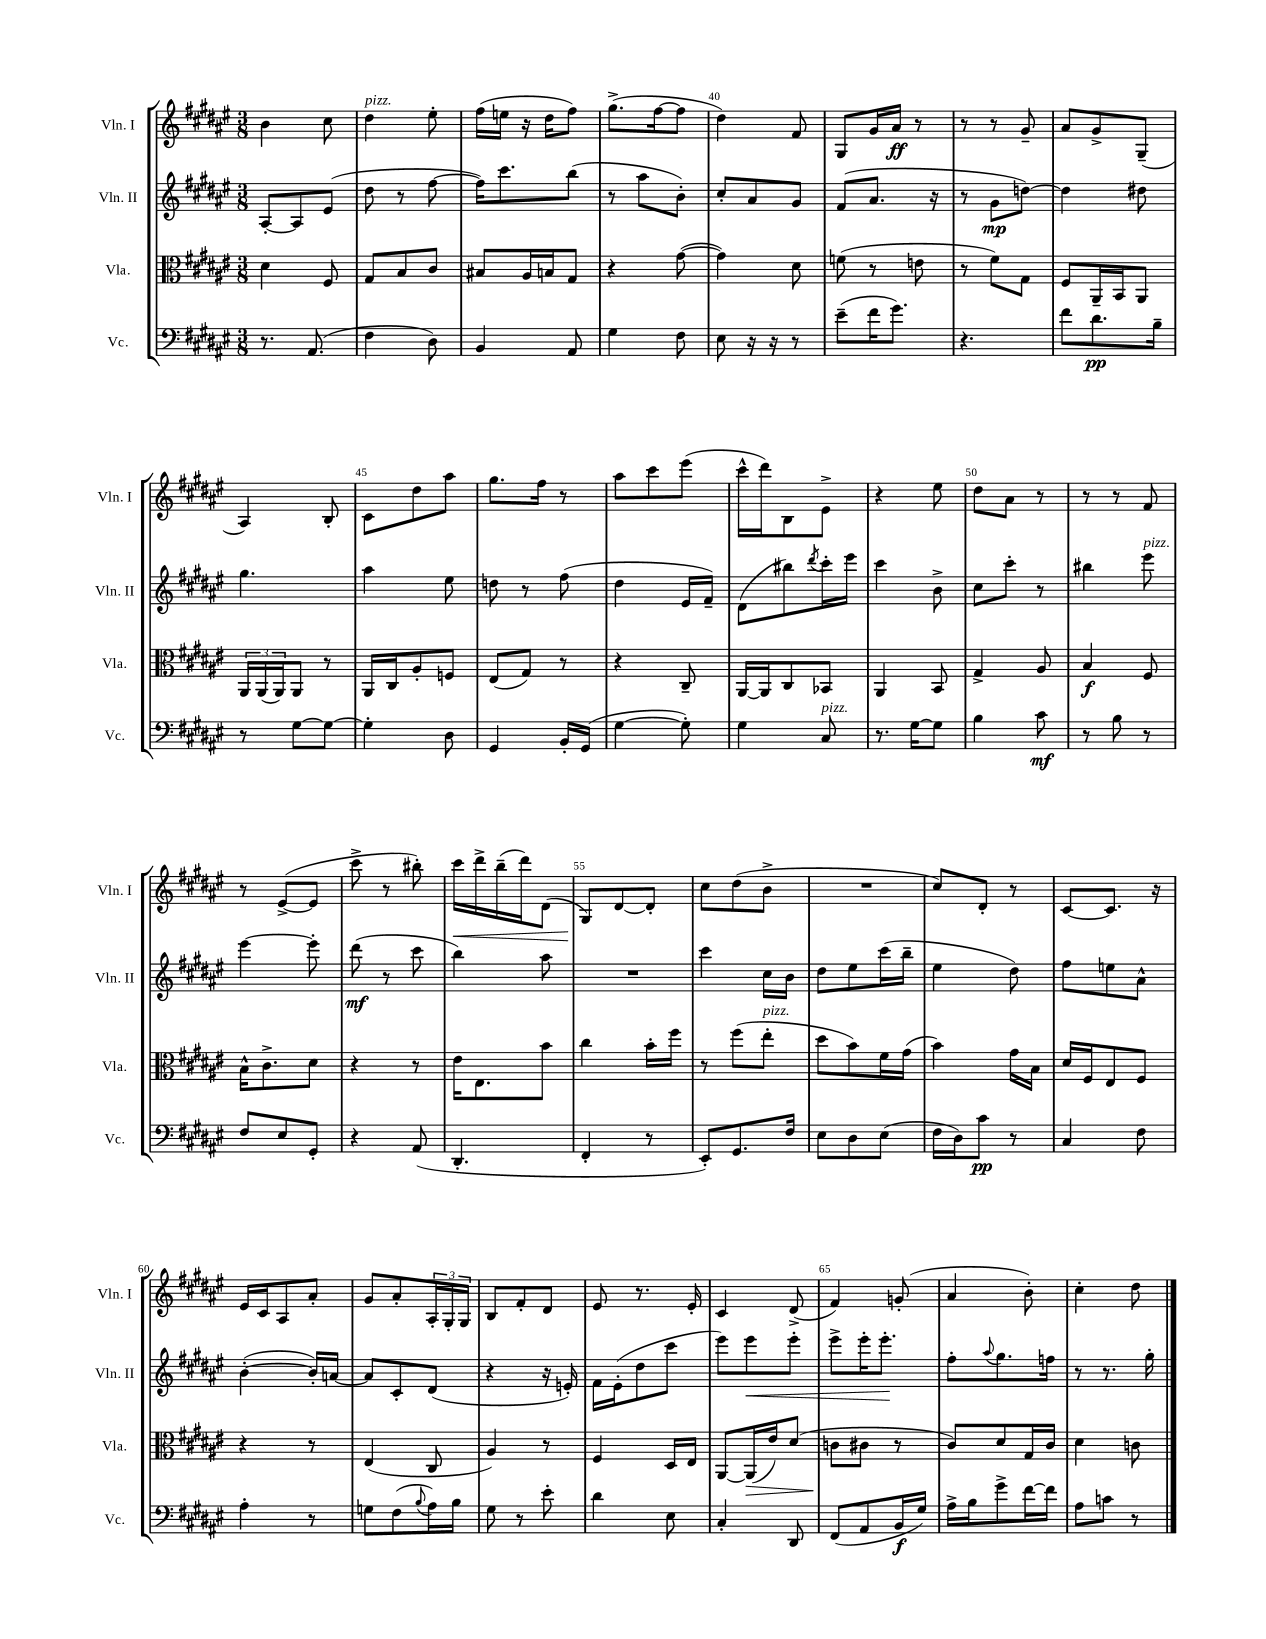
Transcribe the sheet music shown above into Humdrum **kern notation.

**kern	**dynam	**kern	**dynam	**kern	**dynam	**kern	**dynam
*part4	*part4	*part3	*part3	*part2	*part2	*part1	*part1
*staff4	*staff4	*staff3	*staff3	*staff2	*staff2	*staff1	*staff1
*I"Vc.	*	*I"Vla.	*	*I"Vln. II	*	*I"Vln. I	*
*I'Vc.	*	*I'Vla.	*	*I'Vln. II	*	*I'Vln. I	*
*clefF4	*	*clefC3	*	*clefG2	*	*clefG2	*
*k[f#c#g#d#a#e#]	*	*k[f#c#g#d#a#e#]	*	*k[f#c#g#d#a#e#]	*	*k[f#c#g#d#a#e#]	*
*M3/8	*	*M3/8	*	*M3/8	*	*M3/8	*
=36	=36	=36	=36	=36	=36	=36	=36
8.r	.	4d#\	.	[8A#'/L	.	4b\	.
.	.	.	.	8A#/]	.	.	.
(8.AA#/	.	.	.	.	.	.	.
.	.	8F#/	.	(8e#/J	.	8cc#\	.
=37	=37	=37	=37	=37	=37	=37	=37
!	!	!	!	!	!	!LO:TX:a:i:t=pizz.	!
4F#\	.	8G#/L	.	8dd#\	.	4dd#\	.
.	.	8B/	.	8r	.	.	.
8D#\)	.	8c#/J	.	[8ff#\	.	8ee#'\	.
=38	=38	=38	=38	=38	=38	=38	=38
4BB/	.	8B#X/L	.	16ff#\KL])	.	(16ff#\LL	.
.	.	.	.	8.ccc#\	.	16een\JJ	.
.	.	16A#/L	.	.	.	16r	.
.	.	16Bn/J	.	.	.	16dd#\KL	.
8AA#/	.	8G#/J	.	(8bb\J	.	8ff#\J)	.
=39	=39	=39	=39	=39	=39	=39	=39
4G#\	.	4r	.	8r	.	(8.gg#^\L	.
.	.	.	.	8aa#\L	.	.	.
.	.	.	.	.	.	[16ff#\k	.
8F#\	.	([8g#\	.	8b'\J)	.	8ff#\J]	.
=40	=40	=40	=40	=40	=40	=40	=40
8E#\	.	4g#\])	.	8cc#'/L	.	4dd#\)	.
16r	.	.	.	8a#/	.	.	.
16r	.	.	.	.	.	.	.
8r	.	8d#\	.	8g#/J	.	8f#/	.
=41	=41	=41	=41	=41	=41	=41	=41
(8e#~\L	.	(8fn\	.	(8f#/L	.	8G#/L	.
16f#\K	.	8r	.	8.a#/J	.	16g#/L	.
8.g#\J)	.	.	.	.	.	16a#/JJ	ff
.	.	8en\	.	.	.	8r	.
.	.	.	.	16r	.	.	.
=42	=42	=42	=42	=42	=42	=42	=42
4.r	.	8r	.	8r	.	8r	.
.	.	8f#\L)	.	8g#\L	mp	8r	.
.	.	8G#\J	.	[8ddn\J)	.	8g#~/	.
=43	=43	=43	=43	=43	=43	=43	=43
8f#\L	.	8F#/L	.	4dd\]	.	8a#/L	.
8.d#\	pp	16AA#~/L	.	.	.	8g#^/	.
.	.	16BB/J	.	.	.	.	.
.	.	8AA#/J	.	8dd#X\	.	(8G#~/J	.
16B~\Jk	.	.	.	.	.	.	.
!!LO:LB:g=z
=44	=44	=44	=44	=44	=44	=44	=44
8r	.	24AA#/LL	.	4.gg#\	.	4A#/)	.
.	.	(24AA#/	.	.	.	.	.
.	.	24AA#/J)	.	.	.	.	.
[8G#\L	.	8AA#/J	.	.	.	.	.
8G#\J_	.	8r	.	.	.	8B'/	.
=45	=45	=45	=45	=45	=45	=45	=45
4G#'\]	.	16AA#/LL	.	4aa#\	.	8c#\L	.
.	.	16C#/J	.	.	.	.	.
.	.	8A#'/	.	.	.	8dd#\	.
8D#\	.	8Fn/J	.	8ee#\	.	8aa#\J	.
=46	=46	=46	=46	=46	=46	=46	=46
4GG#/	.	(8E#/L	.	8ddn\	.	8.gg#\L	.
.	.	8G#/J)	.	8r	.	.	.
.	.	.	.	.	.	16ff#\Jk	.
16BB'/LL	.	8r	.	(8ff#\	.	8r	.
(16GG#/JJ	.	.	.	.	.	.	.
=47	=47	=47	=47	=47	=47	=47	=47
[4G#\	.	4r	.	4dd#\	.	8aa#\L	.
.	.	.	.	.	.	8ccc#\	.
8G#'\])	.	8C#~/	.	16e#/LL	.	(8eee#\J	.
.	.	.	.	16f#~/JJ)	.	.	.
=48	=48	=48	=48	=48	=48	=48	=48
4G#\	.	[16AA#/LL	.	(8d#\L	.	16ccc#^^\LL	.
.	.	16AA#/J]	.	.	.	16ddd#\J)	.
.	.	8C#/	.	8bb#X\)	.	8B\	.
.	.	.	.	8qddd#/	.	.	.
!LO:TX:a:i:t=pizz.	!	!	!	!	!	!	!
8C#/	.	8BB-X/J	.	16ccc#'\L	.	8e#^\J	.
.	.	.	.	16eee#\JJ	.	.	.
=49	=49	=49	=49	=49	=49	=49	=49
8.r	.	4AA#/	.	4ccc#\	.	4r	.
[16G#\KL	.	.	.	.	.	.	.
8G#\J]	.	8BB/	.	8b^\	.	8ee#\	.
=50	=50	=50	=50	=50	=50	=50	=50
4B\	.	4G#^/	.	8cc#\L	.	8dd#\L	.
.	.	.	.	8ccc#'\J	.	8a#\J	.
8c#\	mf	8A#/	.	8r	.	8r	.
=51	=51	=51	=51	=51	=51	=51	=51
8r	.	4B/	f	4bb#X\	.	8r	.
8B\	.	.	.	.	.	8r	.
!	!	!	!	!LO:TX:a:i:t=pizz.	!	!	!
8r	.	8F#/	.	8eee#\	.	8f#/	.
!!LO:LB:g=z
=52	=52	=52	=52	=52	=52	=52	=52
8F#/L	.	16B^^\KL	.	[4eee#\	.	8r	.
.	.	8.c#^\	.	.	.	.	.
8E#/	.	.	.	.	.	([8e#^/L	.
8GG#'/J	.	8d#\J	.	8eee#'\]	.	8e#/J]	.
=53	=53	=53	=53	=53	=53	=53	=53
4r	.	4r	.	(8ddd#\	mf	8ccc#^\	.
.	.	.	.	8r	.	8r	.
(8AA#/	.	8r	.	8ccc#\	.	8bb#X'\)	.
=54	=54	=54	=54	=54	=54	=54	=54
!	!	!	!	!	!	!	!LO:HP:b
4.DD#'/	.	16e#\KL	.	4bb\)	.	16ccc#\LL	<
.	.	8.E#\	.	.	.	16ddd#^\	.
.	.	.	.	.	.	(16bb~\	.
.	.	.	.	.	.	16ddd#\J)	.
.	.	8b\J	.	8aa#\	.	(8d#\J	.
=55	=55	=55	=55	=55	=55	=55	=55
4FF#'/	.	4cc#\	.	4.r	.	8G#/L)	.
.	.	.	.	.	.	[8d#/	[
8r	.	16b'\LL	.	.	.	8d#'/J]	.
.	.	16ff#\JJ	.	.	.	.	.
=56	=56	=56	=56	=56	=56	=56	=56
8EE#'/L)	.	8r	.	4ccc#\	.	8cc#\L	.
8.GG#/	.	(8ff#\L	.	.	.	(8dd#\	.
!	!	!LO:TX:a:i:t=pizz.	!	!	!	!	!
.	.	8ee#'\J	.	16cc#\LL	.	8b^\J	.
16F#/Jk	.	.	.	16b\JJ	.	.	.
=57	=57	=57	=57	=57	=57	=57	=57
8E#\L	.	8dd#\L	.	8dd#\L	.	4.r	.
8D#\	.	8b\)	.	8ee#\	.	.	.
(8E#\J	.	16f#\L	.	(16ccc#\L	.	.	.
.	.	(16g#\JJ	.	16bb~\JJ	.	.	.
=58	=58	=58	=58	=58	=58	=58	=58
16F#\LL	.	4b\)	.	4ee#\	.	8cc#/L)	.
16D#\J)	.	.	.	.	.	.	.
8c#\J	pp	.	.	.	.	8d#'/J	.
8r	.	16g#\LL	.	8dd#\)	.	8r	.
.	.	16B\JJ	.	.	.	.	.
=59	=59	=59	=59	=59	=59	=59	=59
4C#/	.	16d#/LL	.	8ff#\L	.	[8c#/L	.
.	.	16F#/J	.	.	.	.	.
.	.	8E#/	.	8een\	.	8.c#/J]	.
8F#\	.	8F#/J	.	8a#^^\J	.	.	.
.	.	.	.	.	.	16r	.
!!LO:LB:g=z
=60	=60	=60	=60	=60	=60	=60	=60
4A#'\	.	4r	.	([4b'\	.	16e#/LL	.
.	.	.	.	.	.	16c#/J	.
.	.	.	.	.	.	8A#/	.
8r	.	8r	.	16b'/LL])	.	8a#'/J	.
.	.	.	.	[16an/JJ	.	.	.
=61	=61	=61	=61	=61	=61	=61	=61
8Gn\L	.	(4E#/	.	8a/L]	.	8g#/L	.
(8F#\	.	.	.	8c#'/	.	8a#'/	.
8qqB/	.	.	.	.	.	.	.
16A#\L)	.	8C#/	.	(8d#/J	.	24A#'/L	.
.	.	.	.	.	.	24G#'/	.
16B\JJ	.	.	.	.	.	.	.
.	.	.	.	.	.	24G#/JJ	.
=62	=62	=62	=62	=62	=62	=62	=62
8G#\	.	4A#/)	.	4r	.	8B/L	.
8r	.	.	.	.	.	8f#'/	.
8e#'\	.	8r	.	16r	.	8d#/J	.
.	.	.	.	16en'/)	.	.	.
=63	=63	=63	=63	=63	=63	=63	=63
4d#\	.	4F#/	.	16f#\LL	.	8e#/	.
.	.	.	.	(16e#'\J	.	.	.
.	.	.	.	8dd#\	.	8.r	.
8E#\	.	16D#/LL	.	8ccc#\J	.	.	.
.	.	16E#/JJ	.	.	.	16e#'/	.
=64	=64	=64	=64	=64	=64	=64	=64
4C#'/	.	[8AA#/L	.	8eee#\L)	.	4c#/	.
!	!	!	!LO:HP:b	!	!LO:HP:b	!	!
.	.	(16AA#/L]	>	8eee#\	<	.	.
.	.	16e#/J)	.	.	.	.	.
8DD#/	.	(8d#/J	.	8eee#'\J	.	(8d#^/	.
=65	=65	=65	=65	=65	=65	=65	=65
(8FF#/L	.	8cn\L	.	8eee#^\L	.	4f#/)	.
8AA#/	.	8c#X\J	]	16eee#'\K	.	.	.
.	.	.	.	8.eee#'\J	.	.	.
16BB/L	f	8r	.	.	.	(8gn'/	.
16G#/JJ)	.	.	.	.	.	.	.
.	.	.	.	.	[	.	.
=66	=66	=66	=66	=66	=66	=66	=66
16A#^\LL	.	8c#/L)	.	8ff#'\L	.	4a#/	.
16B\J	.	.	.	.	.	.	.
.	.	.	.	8qqaa#/	.	.	.
8g#^\	.	8d#/	.	8.gg#\	.	.	.
[16f#\L	.	16G#/L	.	.	.	8b'\)	.
16f#\JJ]	.	16c#/JJ	.	16ffn\Jk	.	.	.
=67	=67	=67	=67	=67	=67	=67	=67
8A#\L	.	4d#\	.	8r	.	4cc#'\	.
8cn\J	.	.	.	8.r	.	.	.
8r	.	8cn\	.	.	.	8dd#\	.
.	.	.	.	16gg#'\	.	.	.
==	==	==	==	==	==	==	==
*-	*-	*-	*-	*-	*-	*-	*-
